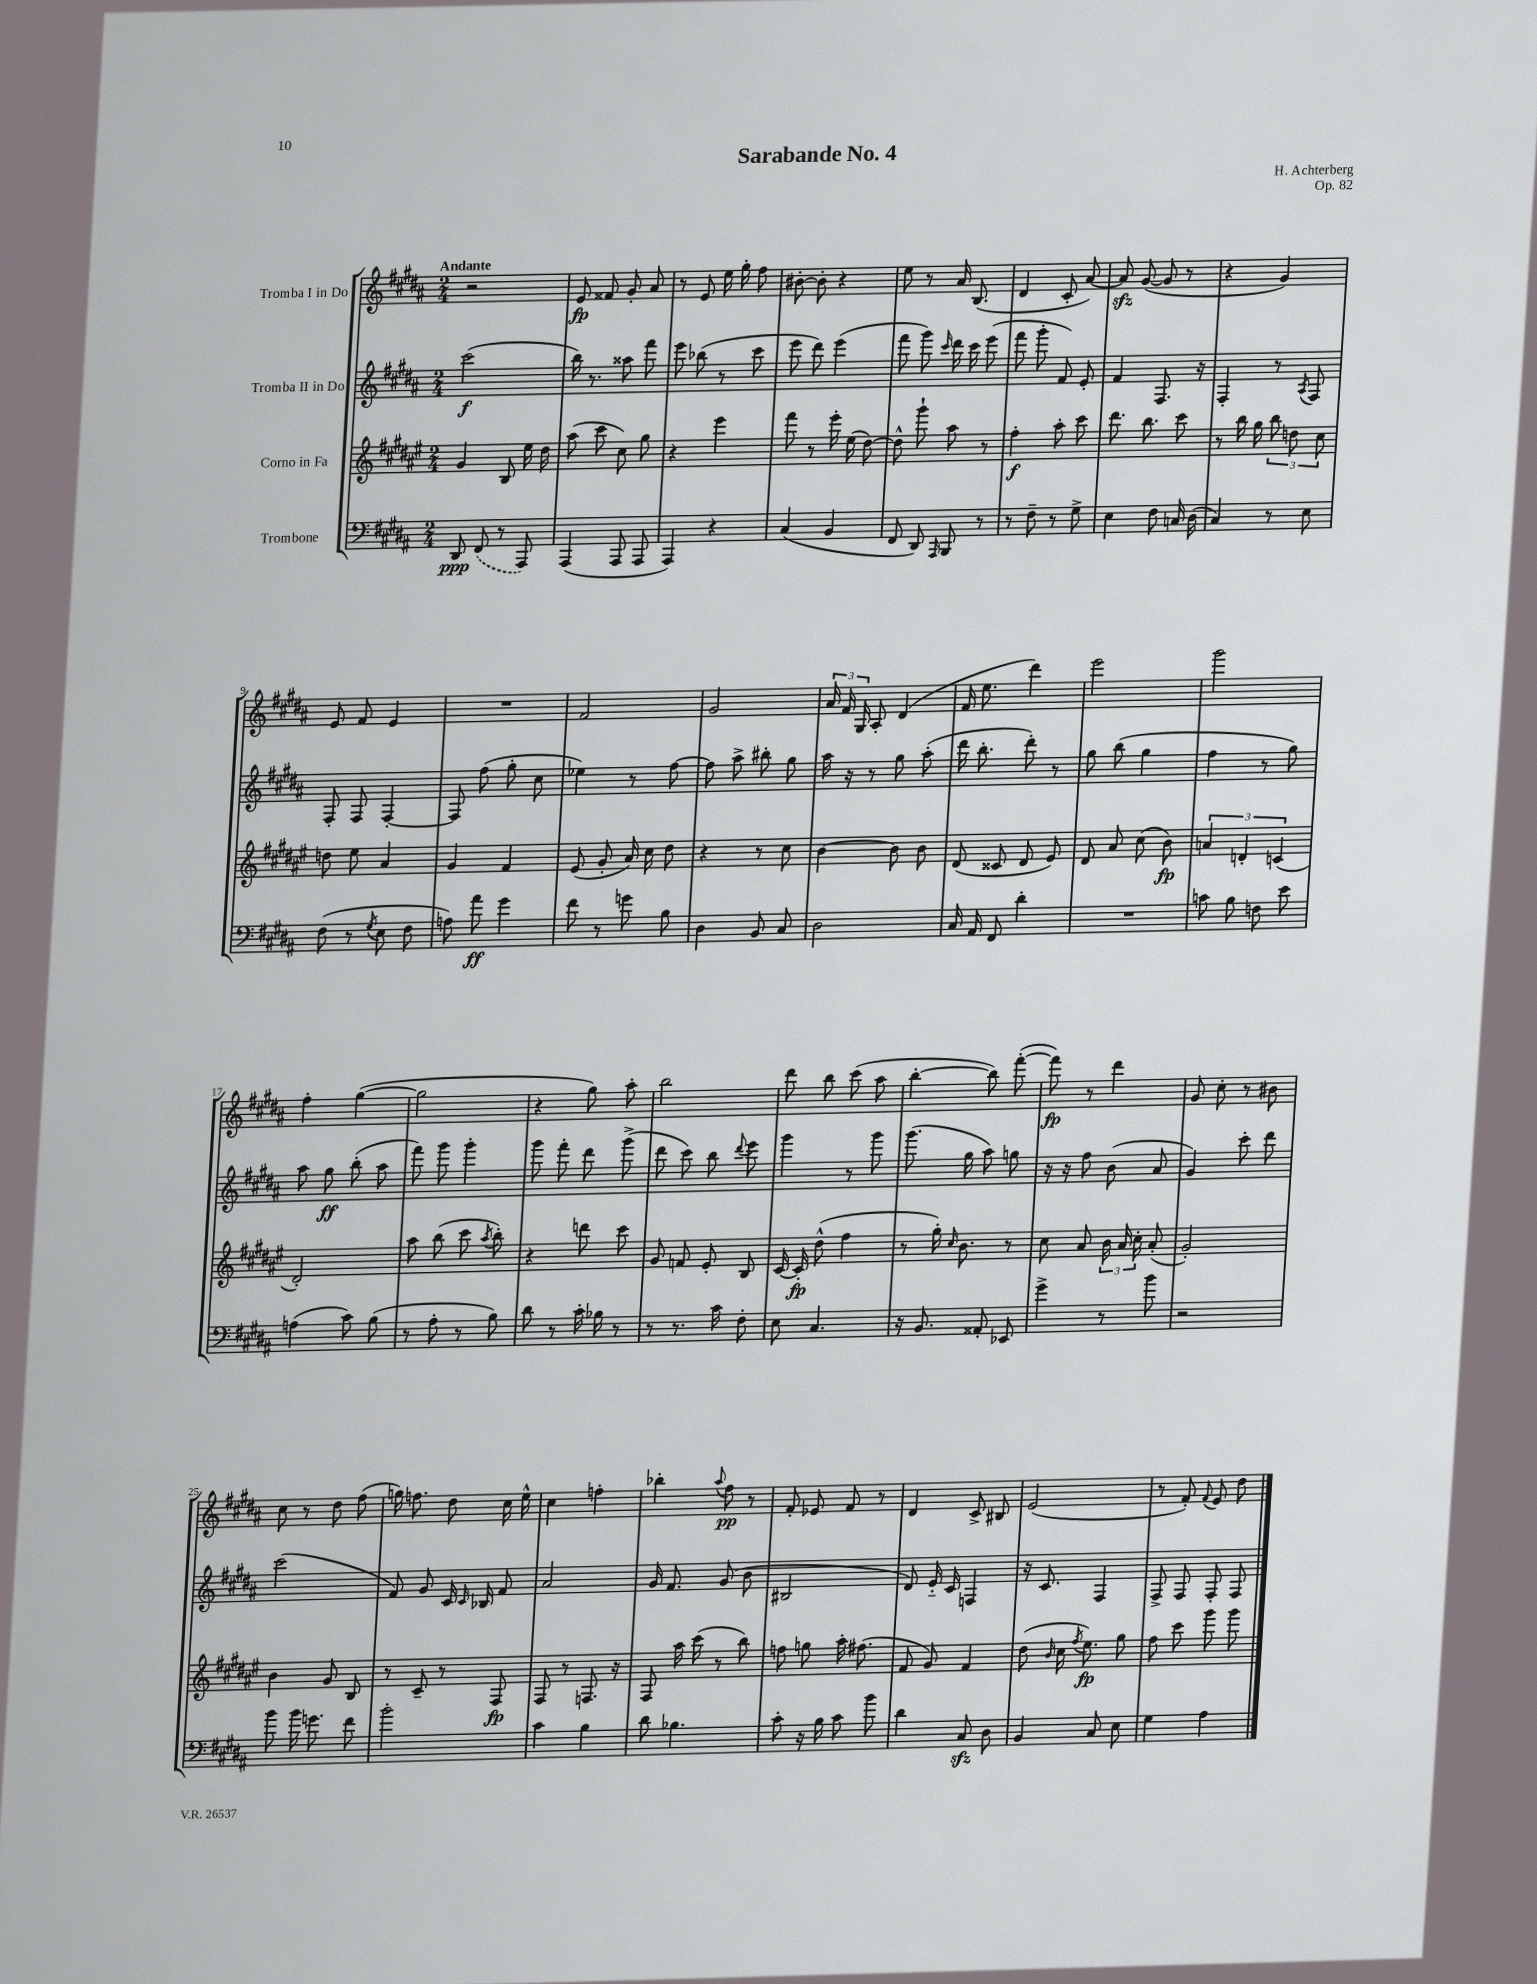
\header { title = "Sarabande No. 4" composer = "H. Achterberg" opus = "Op. 82" }
<<
\new StaffGroup <<
\new Staff = "s0" \with { instrumentName = "Tromba I in Do" } {
    \clef treble \key b \major \numericTimeSignature \time 2/4 \tempo "Andante"
    \autoBeamOff r2 |
    e'8\fp fisis'8 gis'8-. ais'8 |
    r8 e'8 e''16 gis''16-. fis''8 |
    bis'8~-. bis'8-. r4 |
    e''8 r8 ais'16 b8.( |
    dis'4 cis'8-. ais'8~) |
    ais'8\sfz gis'8~( gis'8 r8 |
    r4 gis'4) |
    e'8 fis'8 e'4 |
    R2 |
    fis'2 |
    gis'2 |
    \tuplet 3/2 { ais'16 fis'16 gis16 } ais8-. dis'4( |
    fis'16 e''8. dis'''4) |
    e'''2 |
    gis'''2 |
    fis''4-. gis''4~( |
    gis''2 |
    r4 gis''8) ais''8-. |
    b''2 |
    dis'''8 b''8 cis'''8( ais''8 |
    b''4~-. b''8) fis'''8~-.( |
    fis'''8\fp) r8 dis'''4 |
    gis'8 cis''8-. r8 bis'8 |
    cis''8 r8 dis''8 fis''8( |
    g''16) f''8. dis''8 cis''16 e''16-^ |
    cis''4 f''4-. |
    bes''4-. \appoggiatura { ais''8 } fis''8\pp r8 |
    fis'8-. ees'8 fis'8 r8 |
    dis'4 cis'8-> bis8 |
    e'2( |
    r8 fis'8-.) \appoggiatura { fis'8 } e'8 dis''8 \bar "|." |
}
\new Staff = "s1" \with { instrumentName = "Tromba II in Do" } {
    \clef treble \key b \major \numericTimeSignature \time 2/4
    \autoBeamOff cis'''2\f( |
    b''16) r8. aisis''8 fis'''8 |
    e'''8 bes''8( r8 cis'''8 |
    e'''8 dis'''8) e'''4( |
    fis'''8 gis'''8) \grace { cis'''16 } dis'''16 cis'''16 e'''8( |
    fis'''8 gis'''8-. fis'8) e'8-. |
    fis'4 fis8. r16 |
    fis4-. r8 \acciaccatura { ais8 } fis8 |
    fis8-. fis8 fis4~-. |
    fis8 fis''8( gis''8-. cis''8 |
    ees''4) r8 fis''8~ |
    fis''8 ais''8-> bis''8-. gis''8 |
    ais''16 r16 r8 gis''8 ais''8-.( |
    dis'''16 b''8.-. dis'''8-.) r8 |
    gis''8 b''8( gis''4 |
    fis''4 r8 gis''8) |
    ais''8 gis''8\ff b''8-.( ais''8 |
    fis'''8) gis'''8 gis'''4-. |
    gis'''8 fis'''8-. dis'''8 gis'''8->( |
    dis'''8 cis'''8) b''8 \appoggiatura { dis'''8 } e'''8 |
    gis'''4 r8 gis'''8 |
    gis'''8.( gis''16 ais''8) g''8 |
    r16 r16 fis''8 b'8( ais'8 |
    gis'4) cis'''8-. dis'''8 |
    cis'''2( |
    fis'8) gis'8 cis'16 \grace { cis'16 } bes16 fis'8 |
    ais'2 |
    gis'16 fis'8. gis'8( b'8 |
    bis2 |
    dis'8) e'16-_ cis'16 f4 |
    r16 cis'8. fis4 |
    fis8-> fis8 fis8-. fis8 \bar "|." |
}
\new Staff = "s2" \with { instrumentName = "Corno in Fa" } {
    \clef treble \key fis \major \numericTimeSignature \time 2/4
    \autoBeamOff gis'4 b8 eis''16 dis''16 |
    ais''8( cis'''8 cis''8) gis''8 |
    r4 eis'''4 |
    fis'''8 r8 eis'''16-. eis''16( dis''8~) |
    dis''8-^ gis'''8-! ais''8 r8 |
    fis''4-.\f ais''8-. cis'''8 |
    dis'''8. b''8. cis'''8 |
    r8 b''16 gis''16 \tuplet 3/2 { b''8 d''8 cis''8 } |
    d''8 eis''8 ais'4 |
    gis'4 fis'4 |
    eis'8( gis'8-. ais'16) cis''16 dis''8 |
    r4 r8 cis''8 |
    b'4~ b'8 b'8 |
    dis'8( cisis'8 dis'8 eis'8) |
    dis'8 ais'8 cis''8( b'8\fp) |
    \tuplet 3/2 { a'4 d'4-. c'4( } |
    dis'2-.) |
    ais''8 b''8( cis'''8 \acciaccatura { ais''8 } b''8-.) |
    r4 d'''8 cis'''8 |
    gis'8 f'8 eis'8-. b8 |
    cis'16~ cis'16-.\fp dis''8-^( fis''4 |
    r8 gis''16-.) \grace { cis''16 } b'8. r8 |
    cis''8 ais'8 \tuplet 3/2 { b'16 ais'16 cis''16-. } ais'8-.( |
    gis'2-.) |
    b'4 gis'8 b8 |
    r8 cis'8-- r8 fis8\fp |
    fis8 r8 f8. r16 |
    fis8 ais''16 cis'''16( r8 b''8) |
    f''8 g''8 ais''16-. fis''8.( |
    fis'8 gis'8) fis'4 |
    dis''8( \grace { b'16 } cis''16 \acciaccatura { fis''8 } eis''8.\fp) gis''8 |
    fis''8 cis'''8 gis'''8 gis'''8 \bar "|." |
}
\new Staff = "s3" \with { instrumentName = "Trombone" } {
    \clef bass \key b \major \numericTimeSignature \time 2/4
    \autoBeamOff dis,8\ppp \once \slurDashed fis,8( r8 ais,,8) |
    ais,,4( ais,,8 ais,,8 |
    ais,,4) r4 |
    cis4( b,4 |
    fis,8 dis,8) \grace { ais,,16 } b,,8 r8 |
    r8 fis8-- r8 gis8-> |
    e4 fis8 c16 dis16( |
    cis4) r8 e8 |
    fis8( r8 \acciaccatura { gis8 } e8 fis8 |
    a8) ais'8\ff gis'4 |
    fis'8 r8 g'8 b8 |
    dis4 b,8 cis8 |
    dis2 |
    cis16 ais,16 fis,8 dis'4-. |
    R2 |
    c'8 b8 f8 e'8 |
    a4( cis'8) b8( |
    r8 ais8-. r8 b8) |
    dis'8 r8 cis'16-. bes16 r8 |
    r8 r8. cis'16 fis8-. |
    e8 cis4. |
    r16 b,8. aisis,8-. ees,8 |
    gis'4-> r8 b'8 |
    r2 |
    b'8 b'16 g'8. fis'8 |
    b'2-. |
    cis'4 b4 |
    dis'8 bes4. |
    cis'8-. r16 b16 cis'8 b'8 |
    dis'4 cis8\sfz dis8 |
    b,4 cis8 e8 |
    gis4 ais4 \bar "|." |
}
>>
>>
